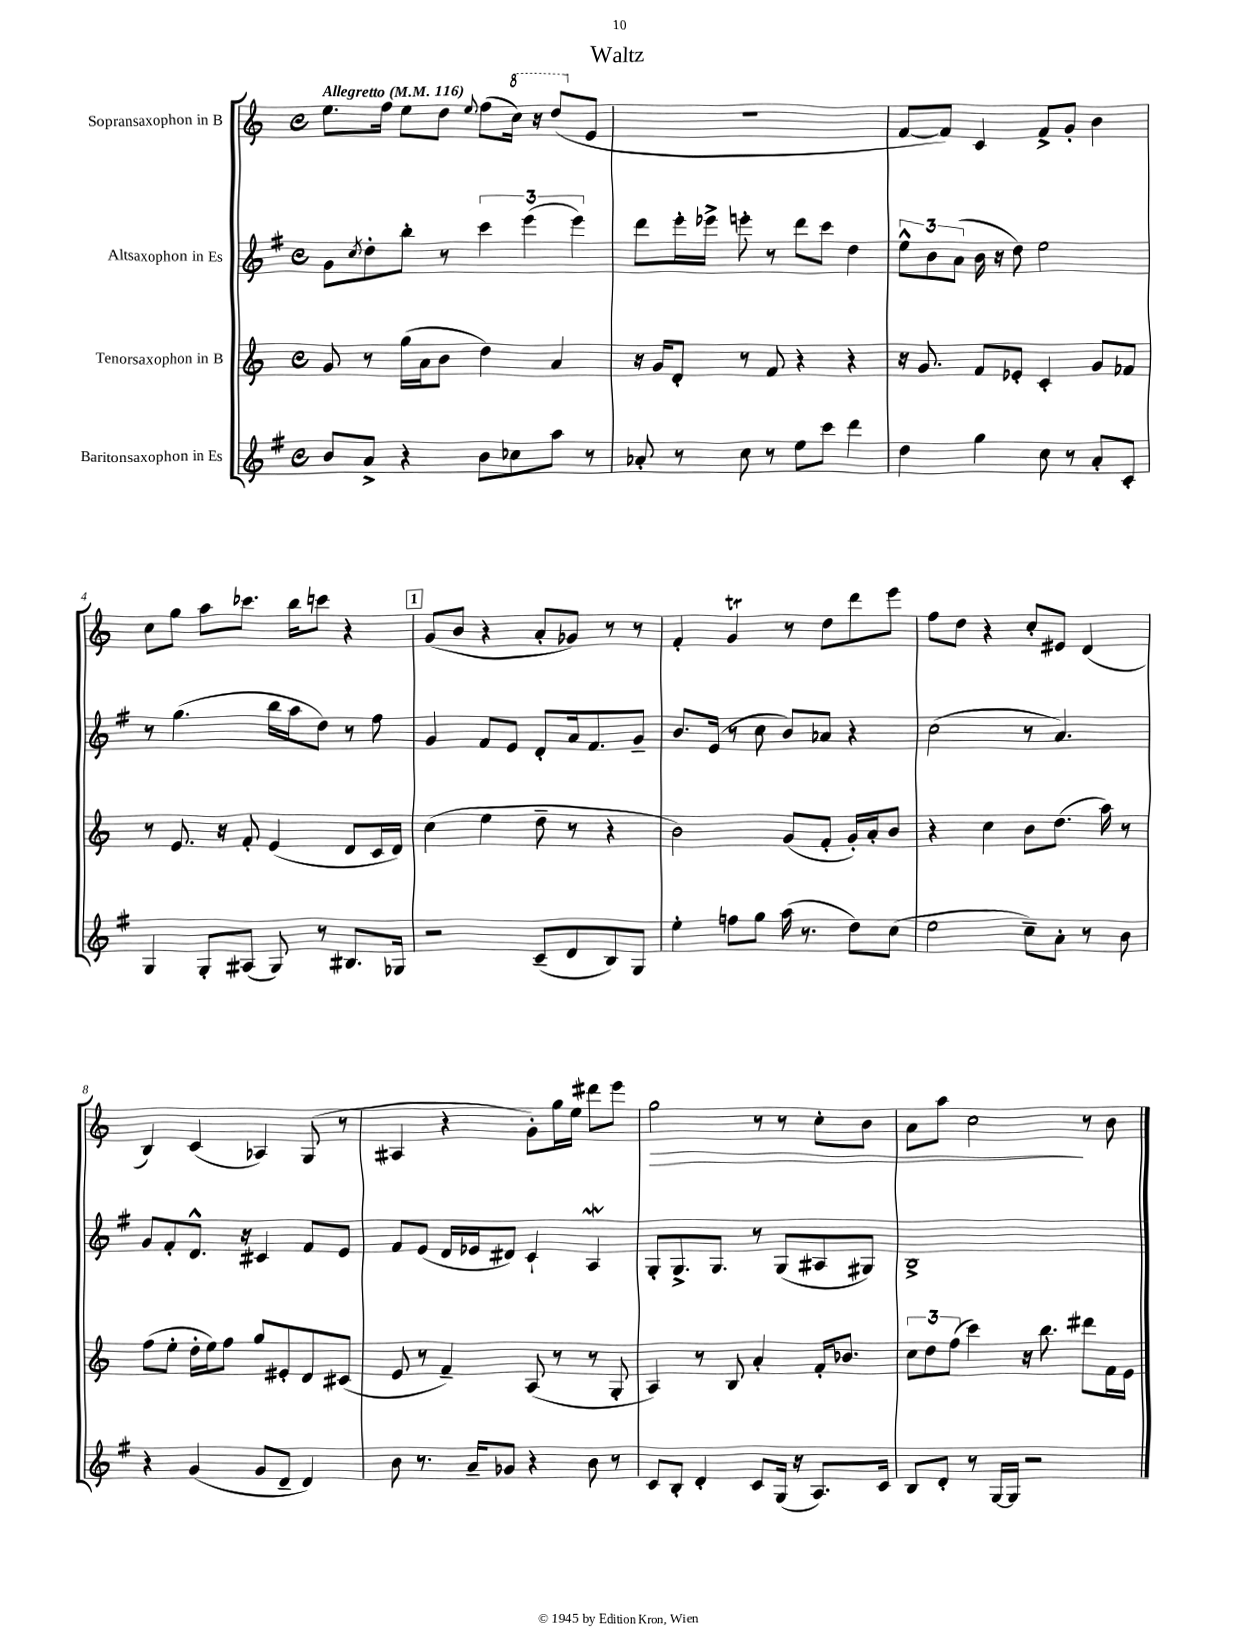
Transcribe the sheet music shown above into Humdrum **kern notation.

**kern	**kern	**kern	**kern
*staff4	*staff3	*staff2	*staff1
*clefG2	*clefG2	*clefG2	*clefG2
*k[f#]	*k[]	*k[f#]	*k[]
*M4/4	*M4/4	*M4/4	*M4/4
*met(c)	*met(c)	*met(c)	*met(c)
*MM116	*MM116	*MM116	*MM116
8b	8g	8g	8.ee
.	.	8qcc	.
8a^	8r	8dd'	.
.	.	.	16ff
4r	(16gg	8bb'	8ee
.	16a	.	.
.	8b	8r	8dd
.	.	.	8qqee
8b	4dd)	6ccc	(8ff
8cc-	.	.	16ccc)
.	.	(6eee	.
.	.	.	16r
8aa	4a	.	(8ddd
.	.	6eee)	.
8r	.	.	8e
=	=	=	=
8a-'	16r	8ddd	1r
.	16g	.	.
8r	8d'	16eee'	.
.	.	16eee-^	.
8cc	8r	8eee'	.
8r	8f	8r	.
8ee	4r	8ddd	.
8ccc	.	8ccc	.
4ddd	4r	4dd	.
=	=	=	=
4dd	16r	12ee^^	[8f
.	8.g	.	.
.	.	12b	.
.	.	.	8f])
.	.	(12a	.
4gg	8f	16b	4c
.	.	16r	.
.	8e-'	8dd)	.
8cc	4c'	2ee	8f^
8r	.	.	8g'
8a'	8g	.	4b
8c'	8f-	.	.
=	=	=	=
4G	8r	8r	8cc
.	8.e	(4.gg	8gg
8G'	.	.	8aa
.	16r	.	.
(8A#	8f'	.	8.ccc-
8G)	(4e	16bb	.
.	.	16aa	16bb
8r	.	8dd)	8ccc
8.B#	8d	8r	4r
.	16c	8ff#	.
16G-	16d)	.	.
=	=	=	=
2r	(4cc	4g	(8g
.	.	.	8b
.	4ee	8f#	4r
.	.	8e	.
(8c~	8dd~	8d'	8a'
8d	8r	16a	8g-)
.	.	8.f#	.
8B)	4r	.	8r
8G	.	8g~	8r
=	=	=	=
4ee'	2b)	8.b	4f'
.	.	(16e	.
8ff	.	8r	4g
8gg	.	8cc	.
(16aa	(8g	8b)	8r
8.r	.	.	.
.	8f'	8a-	8dd
8dd)	16g')	4r	8ddd
.	16a'	.	.
(8cc	8b	.	8eee
=	=	=	=
2ee	4r	(2cc	8ff
.	.	.	8dd
.	4cc	.	4r
8cc~)	8b	8r	8cc'
8a'	(8.dd	4.a)	8e#
8r	.	.	(4d
.	16aa)	.	.
8b	8r	.	.
=	=	=	=
4r	(8ff	8g	4B)
.	8ee'	8f#'	.
(4g	16dd'	8.d^^	(4c
.	16ee)	.	.
.	8ff	.	.
.	.	16r	.
8g	8gg	4c#	4A-)
8d~	8e#'	.	.
4d)	8d	8f#	(8G
.	(8c#	8e	8r
=	=	=	=
8b	8e	8f#	4A#
8.r	8r	(8e	.
.	4f~)	16d	4r
16a~	.	16e-	.
8g-	.	8d#)	.
4r	(8A	4c`	8g')
.	8r	.	16gg
.	.	.	16ee
8b	8r	4A	8ddd#
8r	8G'	.	8eee
=	=	=	=
8c	4A)	8G'	2gg
8B'	.	8.G^	.
4d'	8r	.	.
.	.	8.G	.
.	8B	.	.
8c	4a'	8r	8r
(16G	.	(8G	8r
16r	.	.	.
8.A)	16f'	8A#	8cc'
.	8.b-	.	.
.	.	8G#)	8b
16c	.	.	.
=	=	=	=
8B	12cc	1B^	8a
.	12dd	.	.
8d'	.	.	8aa
.	(12ff	.	.
8r	4ccc)	.	2cc
[16G	.	.	.
16G]	.	.	.
2r	16r	.	.
.	8.bb	.	.
.	8ddd#	.	8r
.	16f	.	8b
.	16e	.	.
==	==	==	==
*-	*-	*-	*-
